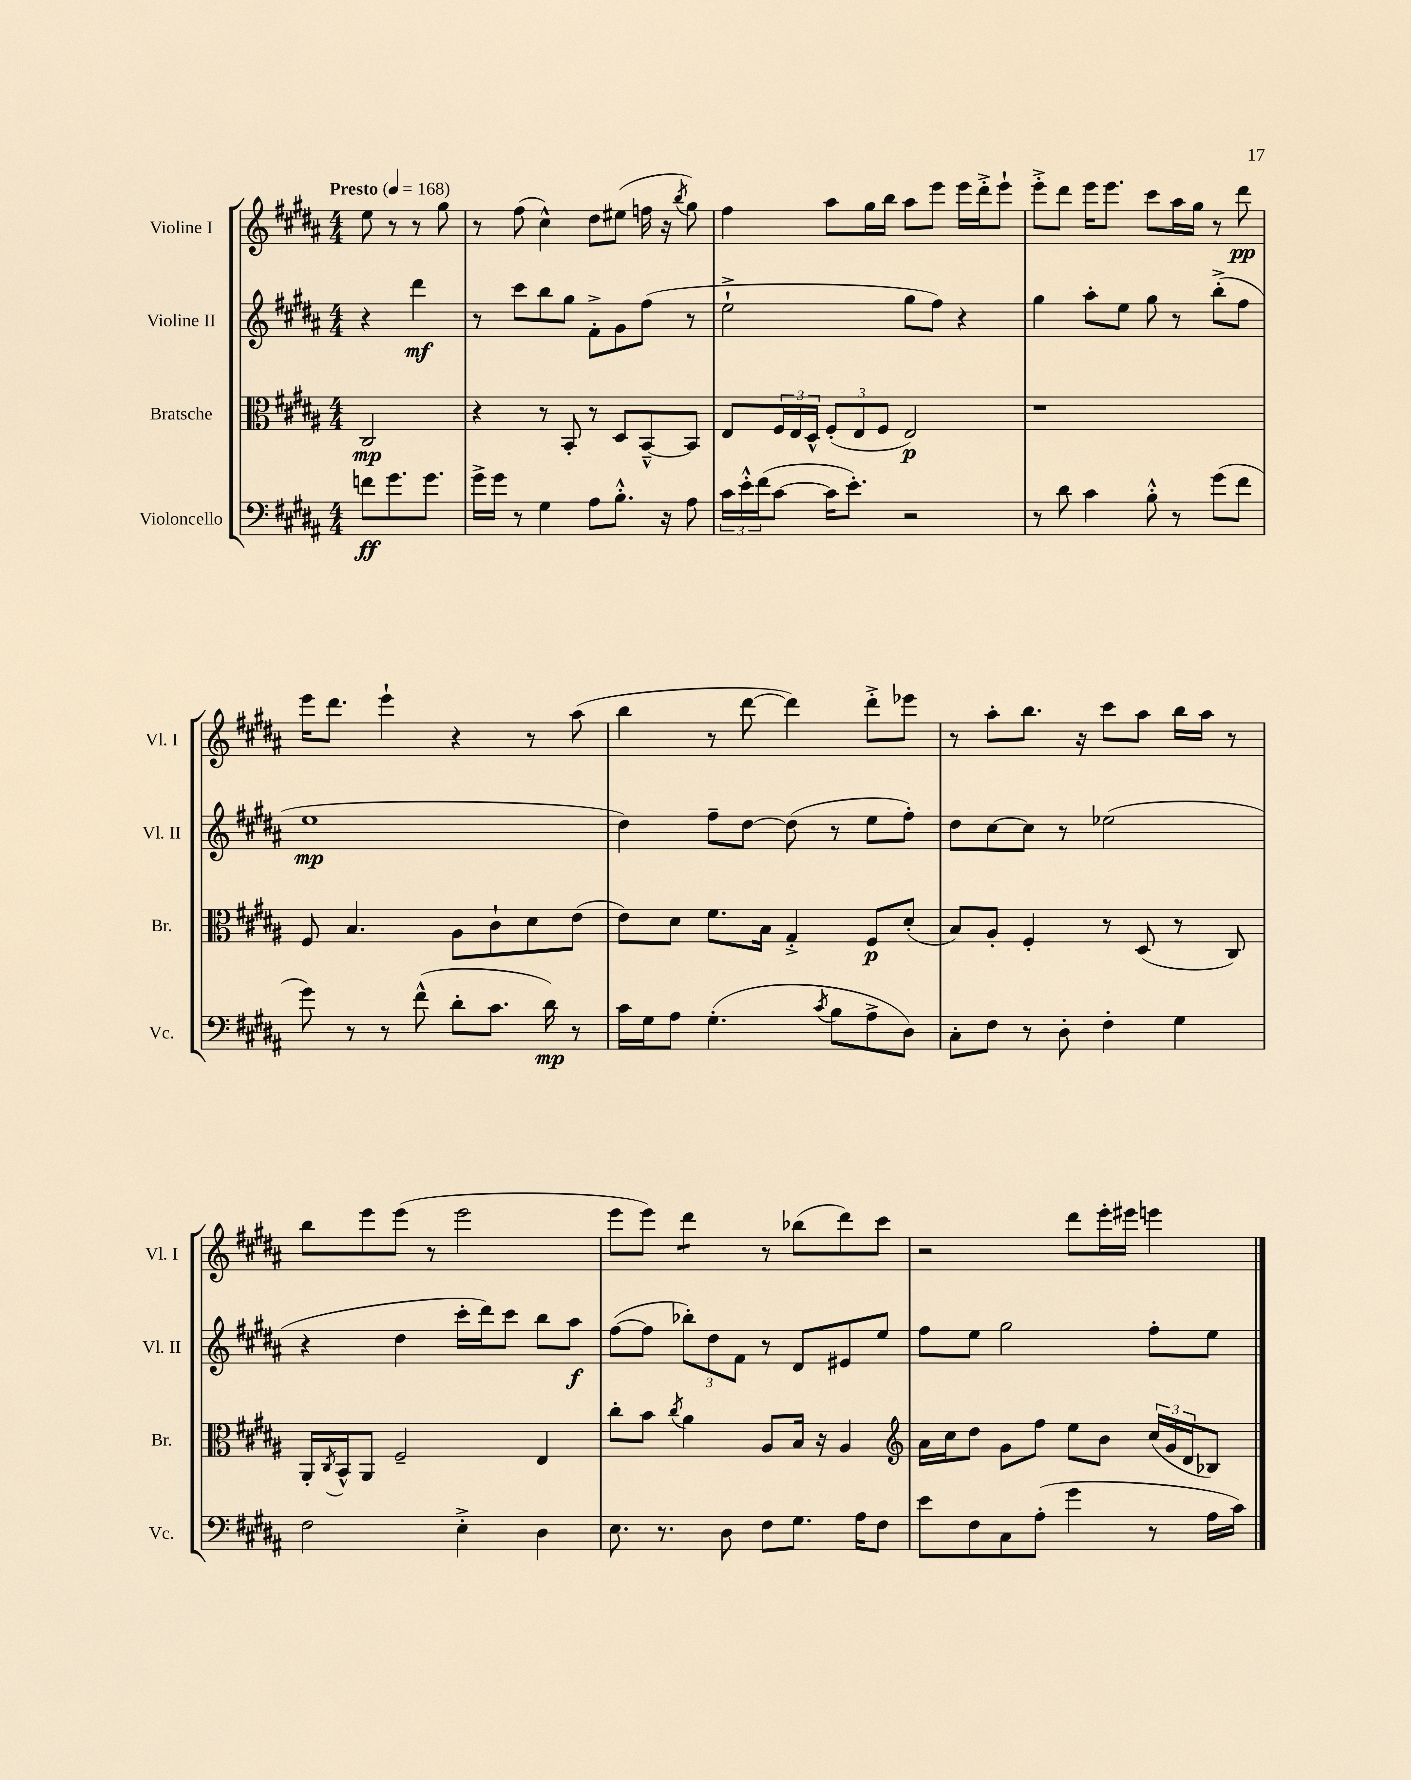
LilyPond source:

<<
\new StaffGroup <<
\new Staff = "s0" \with { instrumentName = "Violine I" shortInstrumentName = "Vl. I" } {
    \clef treble \key b \major \numericTimeSignature \time 4/4 \partial 2 \tempo "Presto" 4 = 168
    e''8 r8 r8 gis''8 |
    r8 fis''8( cis''4-^) dis''8 eis''8( f''16 r16 \acciaccatura { b''8 } gis''8) |
    fis''4 ais''8 gis''16 b''16 ais''8 e'''8 e'''16 dis'''16-.-> e'''8-! |
    e'''8-.-> dis'''8 e'''16 e'''8. cis'''8 ais''16 gis''16 r8 dis'''8\pp |
    e'''16 dis'''8. e'''4-! r4 r8 ais''8( |
    b''4 r8 dis'''8~ dis'''4) dis'''8-.-> ees'''8 |
    r8 ais''8-. b''8. r16 cis'''8 ais''8 b''16 ais''16 r8 |
    b''8 e'''8 e'''8( r8 e'''2 |
    e'''8 e'''8) dis'''4:8 r8 bes''8( dis'''8) cis'''8 |
    r2 dis'''8 e'''16-. eis'''16 e'''4 \bar "|." |
}
\new Staff = "s1" \with { instrumentName = "Violine II" shortInstrumentName = "Vl. II" } {
    \clef treble \key b \major \numericTimeSignature \time 4/4 \partial 2
    r4 dis'''4\mf |
    r8 cis'''8 b''8 gis''8 fis'8-.-> gis'8 fis''8( r8 |
    e''2-!-> gis''8 fis''8) r4 |
    gis''4 ais''8-. e''8 gis''8 r8 b''8-.->( fis''8 |
    e''1\mp |
    dis''4) fis''8-- dis''8~ dis''8( r8 e''8 fis''8-.) |
    dis''8 cis''8~ cis''8 r8 ees''2( |
    r4 dis''4 cis'''16-. dis'''16) cis'''8 b''8 ais''8\f |
    fis''8~( fis''8 \tuplet 3/2 { bes''8-.) dis''8 fis'8 } r8 dis'8 eis'8 e''8 |
    fis''8 e''8 gis''2 fis''8-. e''8 \bar "|." |
}
\new Staff = "s2" \with { instrumentName = "Bratsche" shortInstrumentName = "Br." } {
    \clef alto \key b \major \numericTimeSignature \time 4/4 \partial 2
    cis2\mp |
    r4 r8 b,8-. r8 dis8 b,8~---^ b,8 |
    e8 \tuplet 3/2 { fis16 e16 dis16-^ } \tuplet 3/2 { fis8-.( e8 fis8 } e2\p) |
    r1 |
    fis8 b4. ais8 cis'8-! dis'8 e'8( |
    e'8) dis'8 fis'8. b16 gis4-.-> fis8\p dis'8-.( |
    b8) ais8-. fis4-. r8 dis8( r8 cis8) |
    ais,16-. \acciaccatura { cis8 } b,16-^ ais,8 fis2-- e4 |
    cis''8-. b'8 \acciaccatura { cis''8 } ais'4 ais8 b16 r16 ais4 |
    \clef treble ais'16 cis''16 dis''8 gis'8 fis''8 e''8 b'8 \tuplet 3/2 { cis''16( gis'16 dis'16 } bes8) \bar "|." |
}
\new Staff = "s3" \with { instrumentName = "Violoncello" shortInstrumentName = "Vc." } {
    \clef bass \key b \major \numericTimeSignature \time 4/4 \partial 2
    f'8\ff gis'8. gis'8. |
    gis'16-> gis'16 r8 gis4 ais8 b8.-.-^ r16 ais8 |
    \tuplet 3/2 { cis'16 e'16-.-^ fis'16( } cis'8~ cis'16 e'8.-.) r2 |
    r8 dis'8 cis'4 b8-.-^ r8 gis'8( fis'8 |
    gis'8) r8 r8 fis'8-^( dis'8-. cis'8. dis'16\mp) r8 |
    cis'16 gis16 ais8 gis4.-.( \acciaccatura { cis'8 } b8 ais8-> dis8) |
    cis8-. fis8 r8 dis8-. fis4-. gis4 |
    fis2 e4-.-> dis4 |
    e8. r8. dis8 fis8 gis8. ais16 fis8 |
    e'8 fis8 cis8 ais8-.( gis'4 r8 ais16 cis'16) \bar "|." |
}
>>
>>
\layout { \context { \Score \remove "Bar_number_engraver" } }
